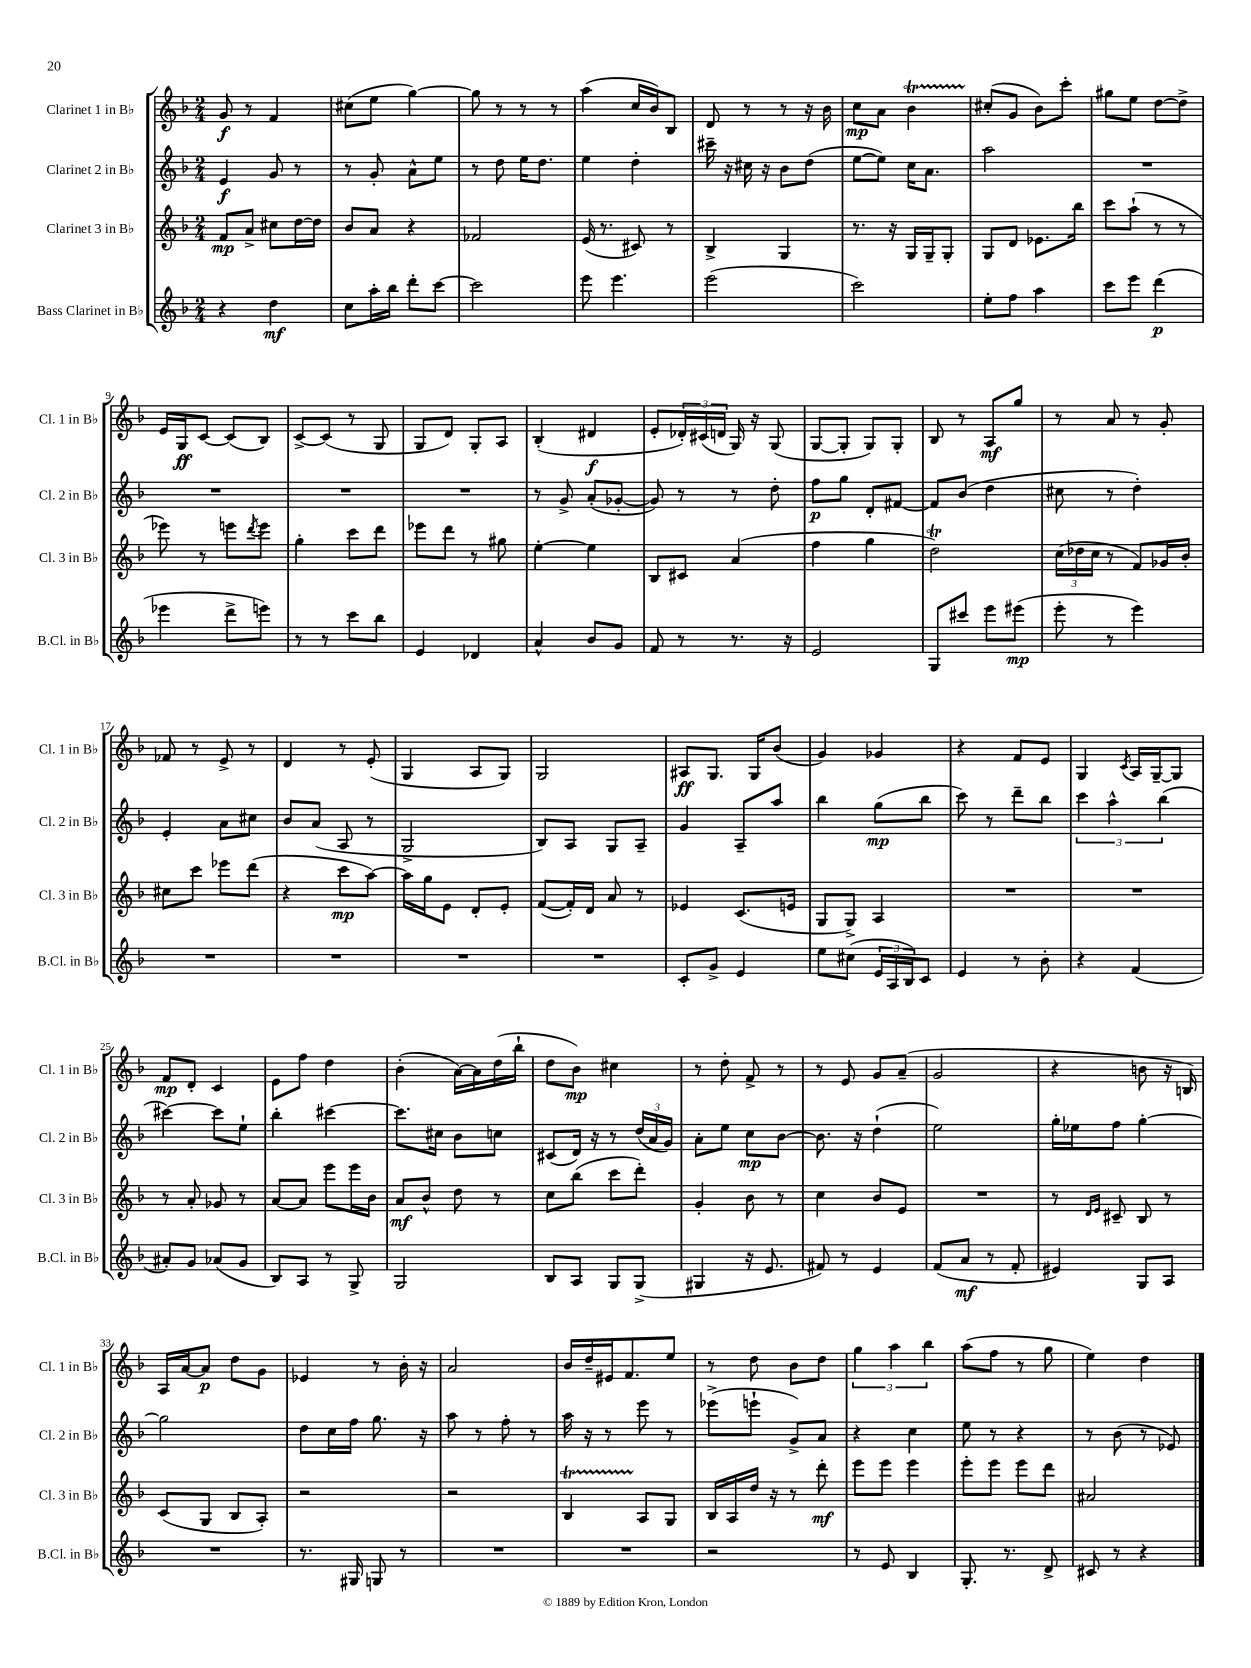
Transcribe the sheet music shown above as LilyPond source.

<<
\new StaffGroup <<
\new Staff = "s0" \with { instrumentName = "Clarinet 1 in Bb" shortInstrumentName = "Cl. 1 in Bb" } {
    \clef treble \key f \major \numericTimeSignature \time 2/4
    g'8\f r8 f'4 |
    cis''8( e''8 g''4~) |
    g''8 r8 r8 r8 |
    a''4( c''16 bes'16) bes8 |
    d'8 r8 r8 r16 bes'16 |
    c''8\mp a'8 bes'4\startTrillSpan |
    cis''8-.\stopTrillSpan( g'8 bes'8) c'''8-. |
    gis''8 e''8 d''8~ d''8-> |
    e'16 g16\ff c'8~ c'8( bes8) |
    c'8~-> c'8( r8 g8 |
    g8 d'8) g8-. a8 |
    bes4-.( dis'4\f |
    e'8-. \tuplet 3/2 { des'16-.) cis'16( d'16 } g16) r16 g8( |
    g8~ g8-. g8) g8-. |
    bes8 r8 a8\mf g''8 |
    r8 a'8 r8 g'8-. |
    fes'8 r8 e'8-> r8 |
    d'4 r8 e'8-.( |
    g4 a8 g8) |
    g2 |
    ais8\ff g8. g16 bes'8( |
    g'4) ges'4 |
    r4 f'8 e'8 |
    g4 \acciaccatura { c'8 } a16 g16~-- g8 |
    f'8\mp d'8-. c'4 |
    e'8 f''8 d''4 |
    bes'4-.( a'16~) a'16 d''16( bes''16-! |
    d''8 bes'8\mp) cis''4 |
    r8 d''8-. f'8-> r8 |
    r8 e'8 g'8 a'8--( |
    g'2 |
    r4 b'8 r16 b16) |
    a16 a'16~ a'8\p d''8 g'8 |
    ees'4 r8 bes'16-. r16 |
    a'2 |
    bes'16 d''16-- eis'16 f'8. e''8 |
    r8 d''8 bes'8 d''8 |
    \tuplet 3/2 { g''4 a''4 bes''4 } |
    a''8( f''8 r8 g''8 |
    e''4) d''4 \bar "|." |
}
\new Staff = "s1" \with { instrumentName = "Clarinet 2 in Bb" shortInstrumentName = "Cl. 2 in Bb" } {
    \clef treble \key f \major \numericTimeSignature \time 2/4
    e'4\f g'8 r8 |
    r8 g'8-. a'8-^ e''8 |
    r8 d''8 e''16 d''8. |
    e''4 d''4-. |
    cis'''16-- r16 cis''16 r16 bes'8 d''8( |
    e''8~ e''8) c''16 a'8. |
    a''2 |
    R2 |
    R2 |
    R2 |
    R2 |
    r8 g'8-> a'8-.( ges'8~-. |
    ges'8) r8 r8 d''8-. |
    f''8\p g''8 d'8-. fis'8~ |
    fis'8 bes'8( d''4 |
    cis''8 r8 d''4-.) |
    e'4-. a'8 cis''8 |
    bes'8 a'8( a8 r8 |
    g2-> |
    bes8) a8 g8 a8-- |
    g'4 a8-- a''8 |
    bes''4 g''8\mp( bes''8 |
    c'''8) r8 d'''8-- bes''8 |
    \tuplet 3/2 { c'''4 a''4-^ bes''4( } |
    cis'''4~) cis'''8 e''8-! |
    bes''4-. cis'''4~ |
    cis'''8. cis''16 bes'8 c''8 |
    cis'8( d'16) r16 r8 \tuplet 3/2 { d''16( a'16 g'16) } |
    a'8-. e''8 c''8\mp bes'8~ |
    bes'8. r16 d''4-!( |
    e''2) |
    g''16-. ees''16 f''8 g''4~-. |
    g''2 |
    d''8 c''16 f''16 g''8. r16 |
    a''8 r8 f''8-. r8 |
    a''16 r16 r8 e'''8 r8 |
    ees'''8->( e'''8-! g'8->) a'8 |
    r4 c''4 |
    e''8 r8 r4 |
    r8 bes'8( r8 ees'8) \bar "|." |
}
\new Staff = "s2" \with { instrumentName = "Clarinet 3 in Bb" shortInstrumentName = "Cl. 3 in Bb" } {
    \clef treble \key f \major \numericTimeSignature \time 2/4
    f'8\mp a'8-> cis''8 d''16~ d''16 |
    bes'8 a'8 r4 |
    fes'2 |
    e'16( r8. cis'8) r8 |
    bes4-> g4 |
    r8. r16 g16 g16-- g8-. |
    g8 d'8 ees'8. bes''16 |
    c'''8 a''8-!( r8 r8 |
    ees'''8) r8 e'''8 \acciaccatura { d'''8 } e'''8 |
    g''4-. c'''8 d'''8 |
    ees'''8 d'''8 r8 gis''8 |
    e''4~-. e''4 |
    bes8 cis'8 a'4( |
    f''4 g''4 |
    d''2\trill) |
    \tuplet 3/2 { c''16( des''16 c''16 } r8 f'8) ges'16 bes'16-. |
    cis''8 c'''8 ees'''8 d'''8( |
    r4 c'''8\mp a''8~) |
    a''16 g''16 e'8 d'8-. e'8-. |
    f'8~( f'16-.) d'16 a'8 r8 |
    ees'4 c'8.( e'16 |
    g8 g8->) a4 |
    R2 |
    R2 |
    r8 a'8-. ges'8 r8 |
    a'8~ a'8 e'''8 e'''16 bes'16 |
    a'8\mf bes'8-^ d''8 r8 |
    c''8 bes''8( c'''8 d'''8-.) |
    g'4-. bes'8 r8 |
    c''4 bes'8 e'8 |
    R2 |
    r8 \grace { d'16 e'16 } cis'8-- bes8 r8 |
    c'8( g8 bes8 a8-.) |
    r2 |
    r2 |
    bes4\startTrillSpan a8\stopTrillSpan g8 |
    bes16 a16 d''16 r16 r8 d'''8-.\mf |
    e'''8 e'''8 e'''4 |
    e'''8-. e'''8 e'''8 d'''8 |
    ais'2 \bar "|." |
}
\new Staff = "s3" \with { instrumentName = "Bass Clarinet in Bb" shortInstrumentName = "B.Cl. in Bb" } {
    \clef treble \key f \major \numericTimeSignature \time 2/4
    r4 d''4\mf |
    c''8 a''16-. bes''16 d'''8-. c'''8~ |
    c'''2 |
    e'''8 e'''4. |
    e'''2( |
    c'''2) |
    e''8-. f''8 a''4 |
    c'''8 e'''8 d'''4\p( |
    ees'''4 d'''8-> e'''8) |
    r8 r8 c'''8 bes''8 |
    e'4 des'4 |
    a'4-^ bes'8 g'8 |
    f'8 r8 r8. r16 |
    e'2 |
    g8 cis'''8 e'''8 eis'''8\mp( |
    e'''8-. r8 e'''4) |
    R2 |
    R2 |
    R2 |
    R2 |
    c'8-. g'8-> e'4 |
    e''8 cis''8( \tuplet 3/2 { e'16 a16 bes16) } c'8 |
    e'4 r8 bes'8-. |
    r4 f'4( |
    ais'8-.) g'8 aes'8( g'8 |
    bes8) a8 r8 g8-> |
    g2 |
    bes8 a8 g8 g8->( |
    gis4 r16 e'8. |
    fis'8) r8 e'4 |
    f'8( a'8\mf r8 f'8-. |
    eis'4) g8 a8 |
    R2 |
    r8. gis16 g8 r8 |
    R2 |
    R2 |
    r2 |
    r8 e'8 bes4 |
    g8.-. r8. d'8-> |
    cis'8 r8 r4 \bar "|." |
}
>>
>>
